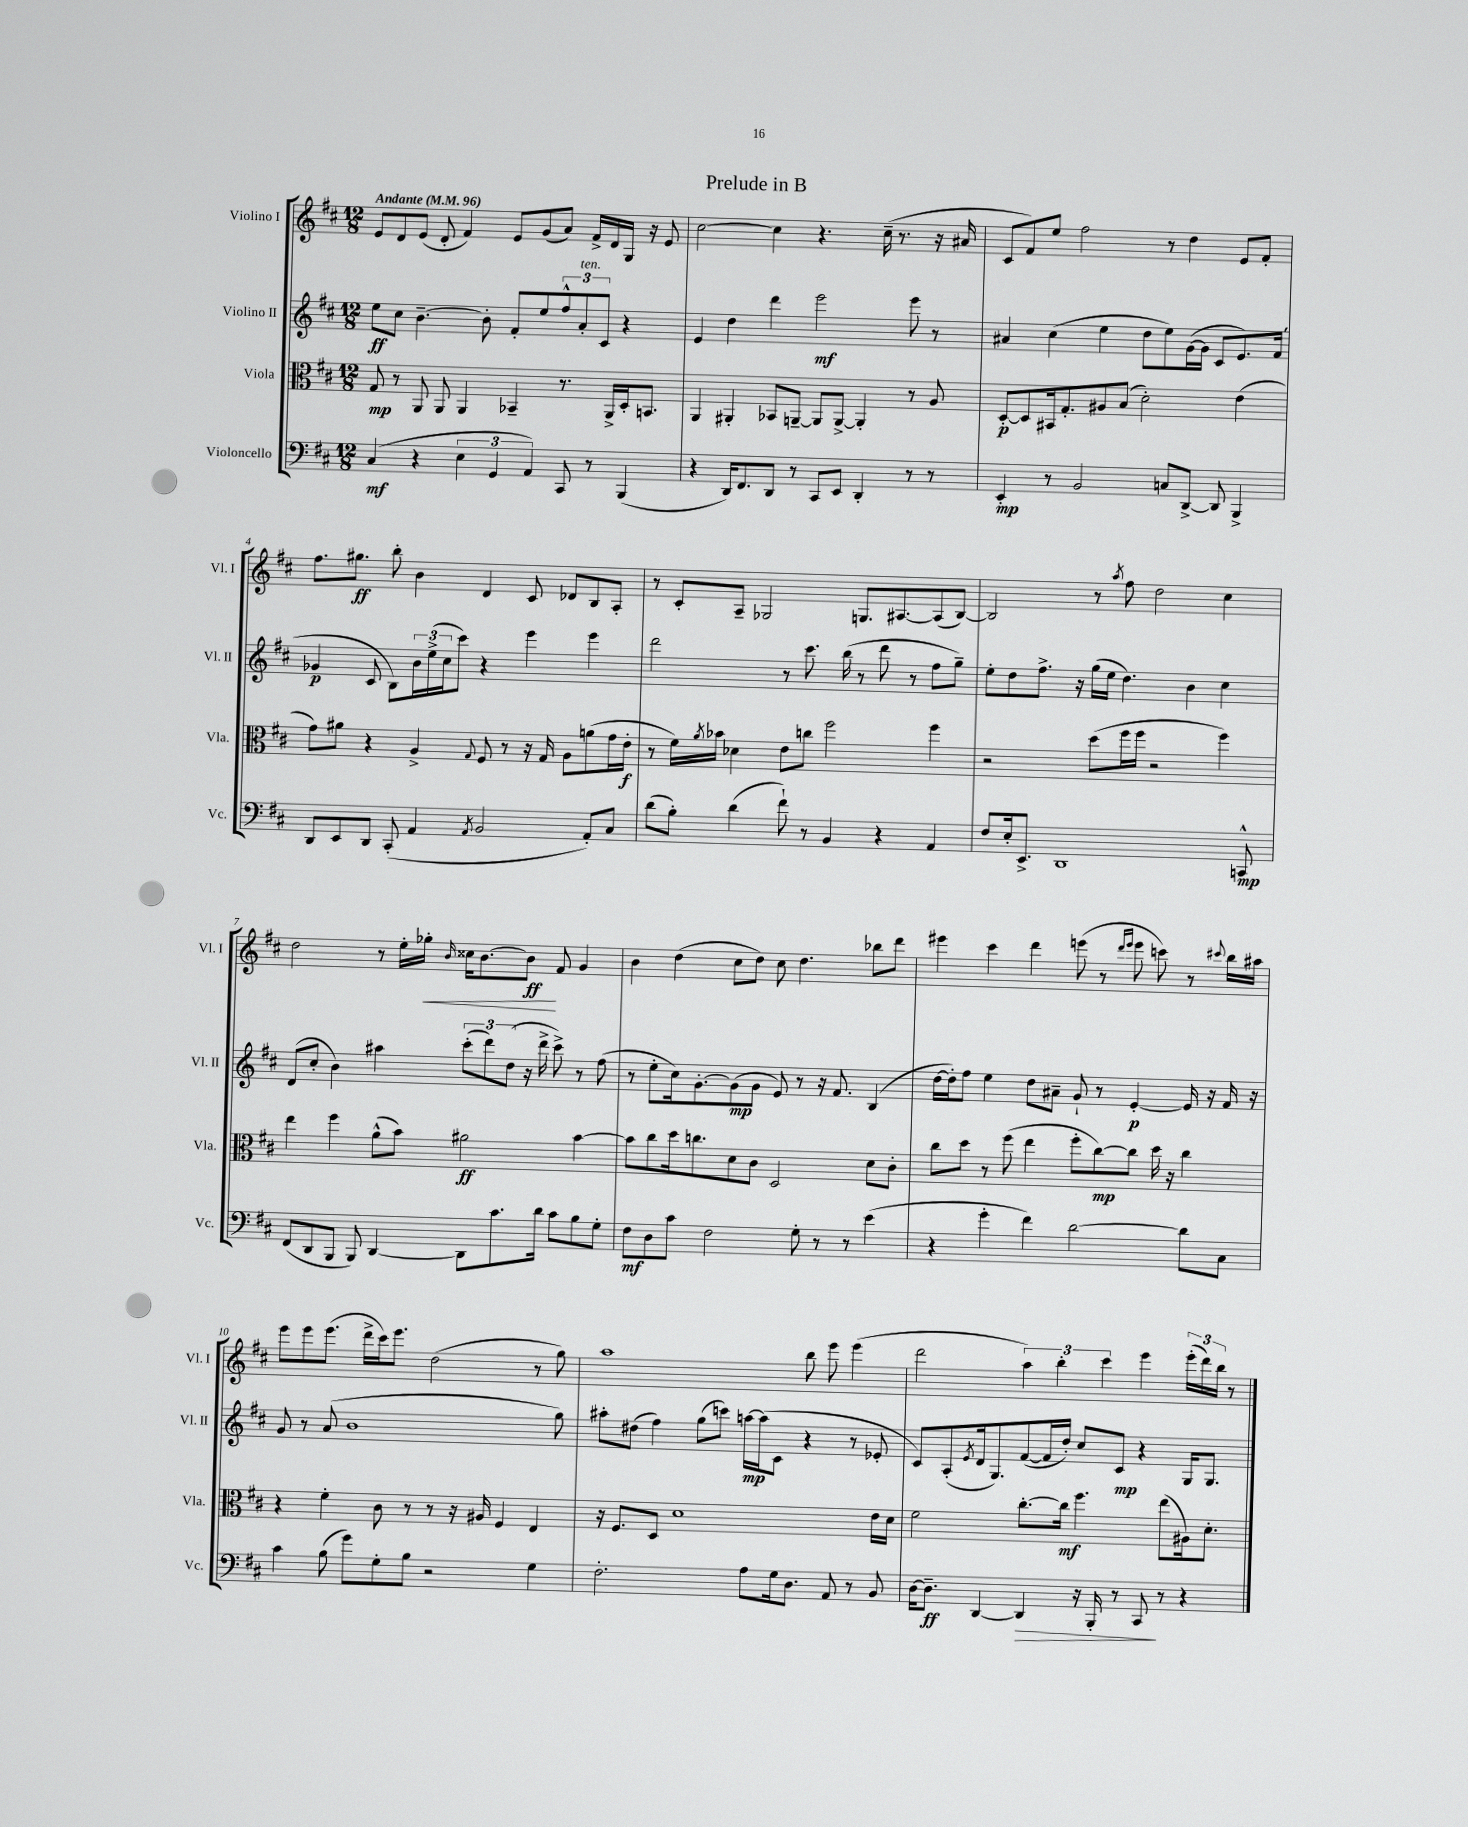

**kern	**kern	**kern	**kern
*staff4	*staff3	*staff2	*staff1
*clefF4	*clefC3	*clefG2	*clefG2
*k[f#c#]	*k[f#c#]	*k[f#c#]	*k[f#c#]
*M12/8	*M12/8	*M12/8	*M12/8
*MM96	*MM96	*MM96	*MM96
(4C#	8G	8ee	8e
.	8r	8cc#	8d
4r	8AA	[4.b~	(8e
.	8AA	.	8d'
6E	4AA	.	4f#)
.	.	8b']	.
6GG	.	.	.
.	4BB-~	8f#'	8e
6AA)	.	.	.
.	.	8ee	(8g
8CC#	8.r	12ff#^^	8a)
.	.	12a'	.
8r	.	.	16f#^
.	.	12c#	.
.	16AA^	.	16d
(4BBB	16D'	4r	16G
.	8.BB	.	16r
.	.	.	8e
=	=	=	=
4r	4AA	4e	[2cc#
16DD)	4AA#'	4dd	.
8.FF#	.	.	.
8DD	8BB-	4ddd	4cc#]
8r	[8AA~	.	.
8CC#	8AA]	2eee	4.r
8EE	[8AA^	.	.
4DD'	4AA']	.	.
.	.	.	(16cc#~
.	.	.	8.r
8r	8r	8eee	.
8r	8A	8r	16r
.	.	.	16a#
=	=	=	=
4EE'	[8D'	4a#	8c#
.	8D]	.	8f#)
8r	16BB#	(4cc#	8ee
.	8.G'	.	.
2BB	.	.	2ff#
.	8A#	4ee	.
.	(8B	.	.
.	2d')	8dd	.
8C	.	8ee)	8r
[8DD^	.	([16g	4dd
.	.	16g]	.
8DD]	.	8c#	.
4BBB^	(4e	8.e)	8e
.	.	.	8f#'
.	.	(16f#	.
=	=	=	=
8DD	8g)	4g-	8.ff#
8EE	8a#	.	.
.	.	.	8.gg#
8DD	4r	8c#	.
(8CC#'	.	8B)	8bb'
4AA	4A^	24b	4b
.	.	(24ee^	.
.	.	24cc#	.
.	.	8ccc#)	.
8qAA	8qqG	.	.
2BB	8F#	4r	4d
.	8r	.	.
.	16r	4eee	8c#
.	16G	.	.
.	8A	.	8d-
8AA')	(8a	4eee	8B
8C#	16g	.	8A'
.	16e'	.	.
=	=	=	=
(8d	8r	2ddd	8r
8B')	16f#)	.	8c#'
.	8qa	.	.
.	16b-	.	.
(4d	4d-	.	8A~
.	.	.	2G-
8f#`)	8e	8r	.
8r	8cc	8.ccc#	.
4BB	2ff#	.	.
.	.	(16bb	.
.	.	8r	8.G
4r	.	8ddd	.
.	.	.	[8.A#
.	.	8r	.
4AA	4ff#	8ff#	(8A#]
.	.	8gg~)	[8B)
=	=	=	=
8F#	2r	8ee'	2B]
16E'	.	8dd	.
8.EE^	.	.	.
.	.	8.ff#^	.
1DD	.	.	.
.	.	16r	.
.	(8dd	(16gg	8r
.	.	16ee	.
.	.	.	8qaa
.	16ff#	4.dd)	8ff#
.	16ff#	.	.
.	2r	.	2dd
.	.	4b	.
.	4ff#)	4cc#	4cc#
8CC^^	.	.	.
=	=	=	=
(8FF#	4ee	(8d	2dd
8DD	.	8cc#'	.
8BBB	4ff#	4b)	.
8BBB)	.	.	.
[4DD	(8a^^	4aa#	8r
.	8b)	.	16ee'
.	.	.	16gg-'
.	.	.	16qqb
8DD]	2a#	(12ccc#'	16cc##
.	.	.	[8.b
.	.	12ddd)	.
8.c#	.	.	.
.	.	(12dd	.
.	.	16r	8b]
16d	.	16ddd^	.
8c#	.	8ccc#^)	8f#
8B	[4b	8r	4g
8G'	.	(8ff#	.
=	=	=	=
8F#	8b]	8r	4b
8D	8cc#	8ee'	.
8c#	16dd	16cc#)	(4dd
.	8.cc	[8.g'	.
2F#	.	.	.
.	8d	(8g]	8cc#
.	8c#	8g	8dd)
.	2D	8e)	8cc#
8G'	.	8r	4.dd
8r	.	16r	.
.	.	8.f#	.
8r	.	.	.
(4e	8d	(4B	8bb-
.	8c#'	.	8ddd
=	=	=	=
4r	8cc#	[16dd	4eee#
.	.	16dd'])	.
.	8dd	8ff#	.
4g'	8r	4ee	4ccc#
.	(8ff#	.	.
4f#)	4ee	8dd	4ddd
.	.	8a#~	.
[2d	8ff#'	8g`	(8eee
.	[8cc#)	8r	8r
.	.	.	16qqddd
.	.	.	16qqeee
.	8cc#]	[4e'	8eee
.	16dd	.	8ccc)
.	16r	.	.
8d]	4cc#	16e]	8r
.	.	16r	.
.	.	.	8qqccc#
8C#	.	16f#	16bb
.	.	16r	16aa#
=	=	=	=
4c#	4r	8g	8eee
.	.	8r	8eee
(8B	4f#'	(8a	(8.eee
8g)	.	1b	.
.	.	.	16ddd^
8G'	8c#	.	16ccc#)
.	.	.	8.eee
8B	8r	.	.
2r	8r	.	(2dd
.	16r	.	.
.	16A#	.	.
.	4F#	.	.
4G	4E	.	8r
.	.	8gg)	8gg)
=	=	=	=
2.F#'	16r	8aa#'	1aa
.	8.F#	.	.
.	.	(8dd#	.
.	8D	4ff#)	.
.	1d	.	.
.	.	(8gg	.
.	.	8ccc)	.
8A	.	[16aa	.
.	.	(16aa]	.
16G	.	8c#	.
8.D	.	.	.
.	.	4r	8bb
8AA	.	.	8eee
8r	.	8r	(4eee
8BB	16e	8e-'	.
.	16d	.	.
=	=	=	=
[16D	2f#	8c#)	2ddd
8.D~]	.	.	.
.	.	(8A'	.
.	.	8qe	.
[4DD	.	16d	.
.	.	8.G)	.
4DD]	[8.cc#'	([8f#	6aa)
.	.	16f#]	.
.	.	.	6bb'
.	16cc#]	16dd')	.
16r	4.ff#	8cc#	.
16BBB'	.	.	.
.	.	.	6ccc#
8r	.	8c#	.
8CC#	.	4r	4eee
8r	(8ee	.	.
4r	16A#)	16G	(24eee'
.	.	.	24ddd)
.	8.d'	8.G	.
.	.	.	24bb
.	.	.	8r
==	==	==	==
*-	*-	*-	*-
